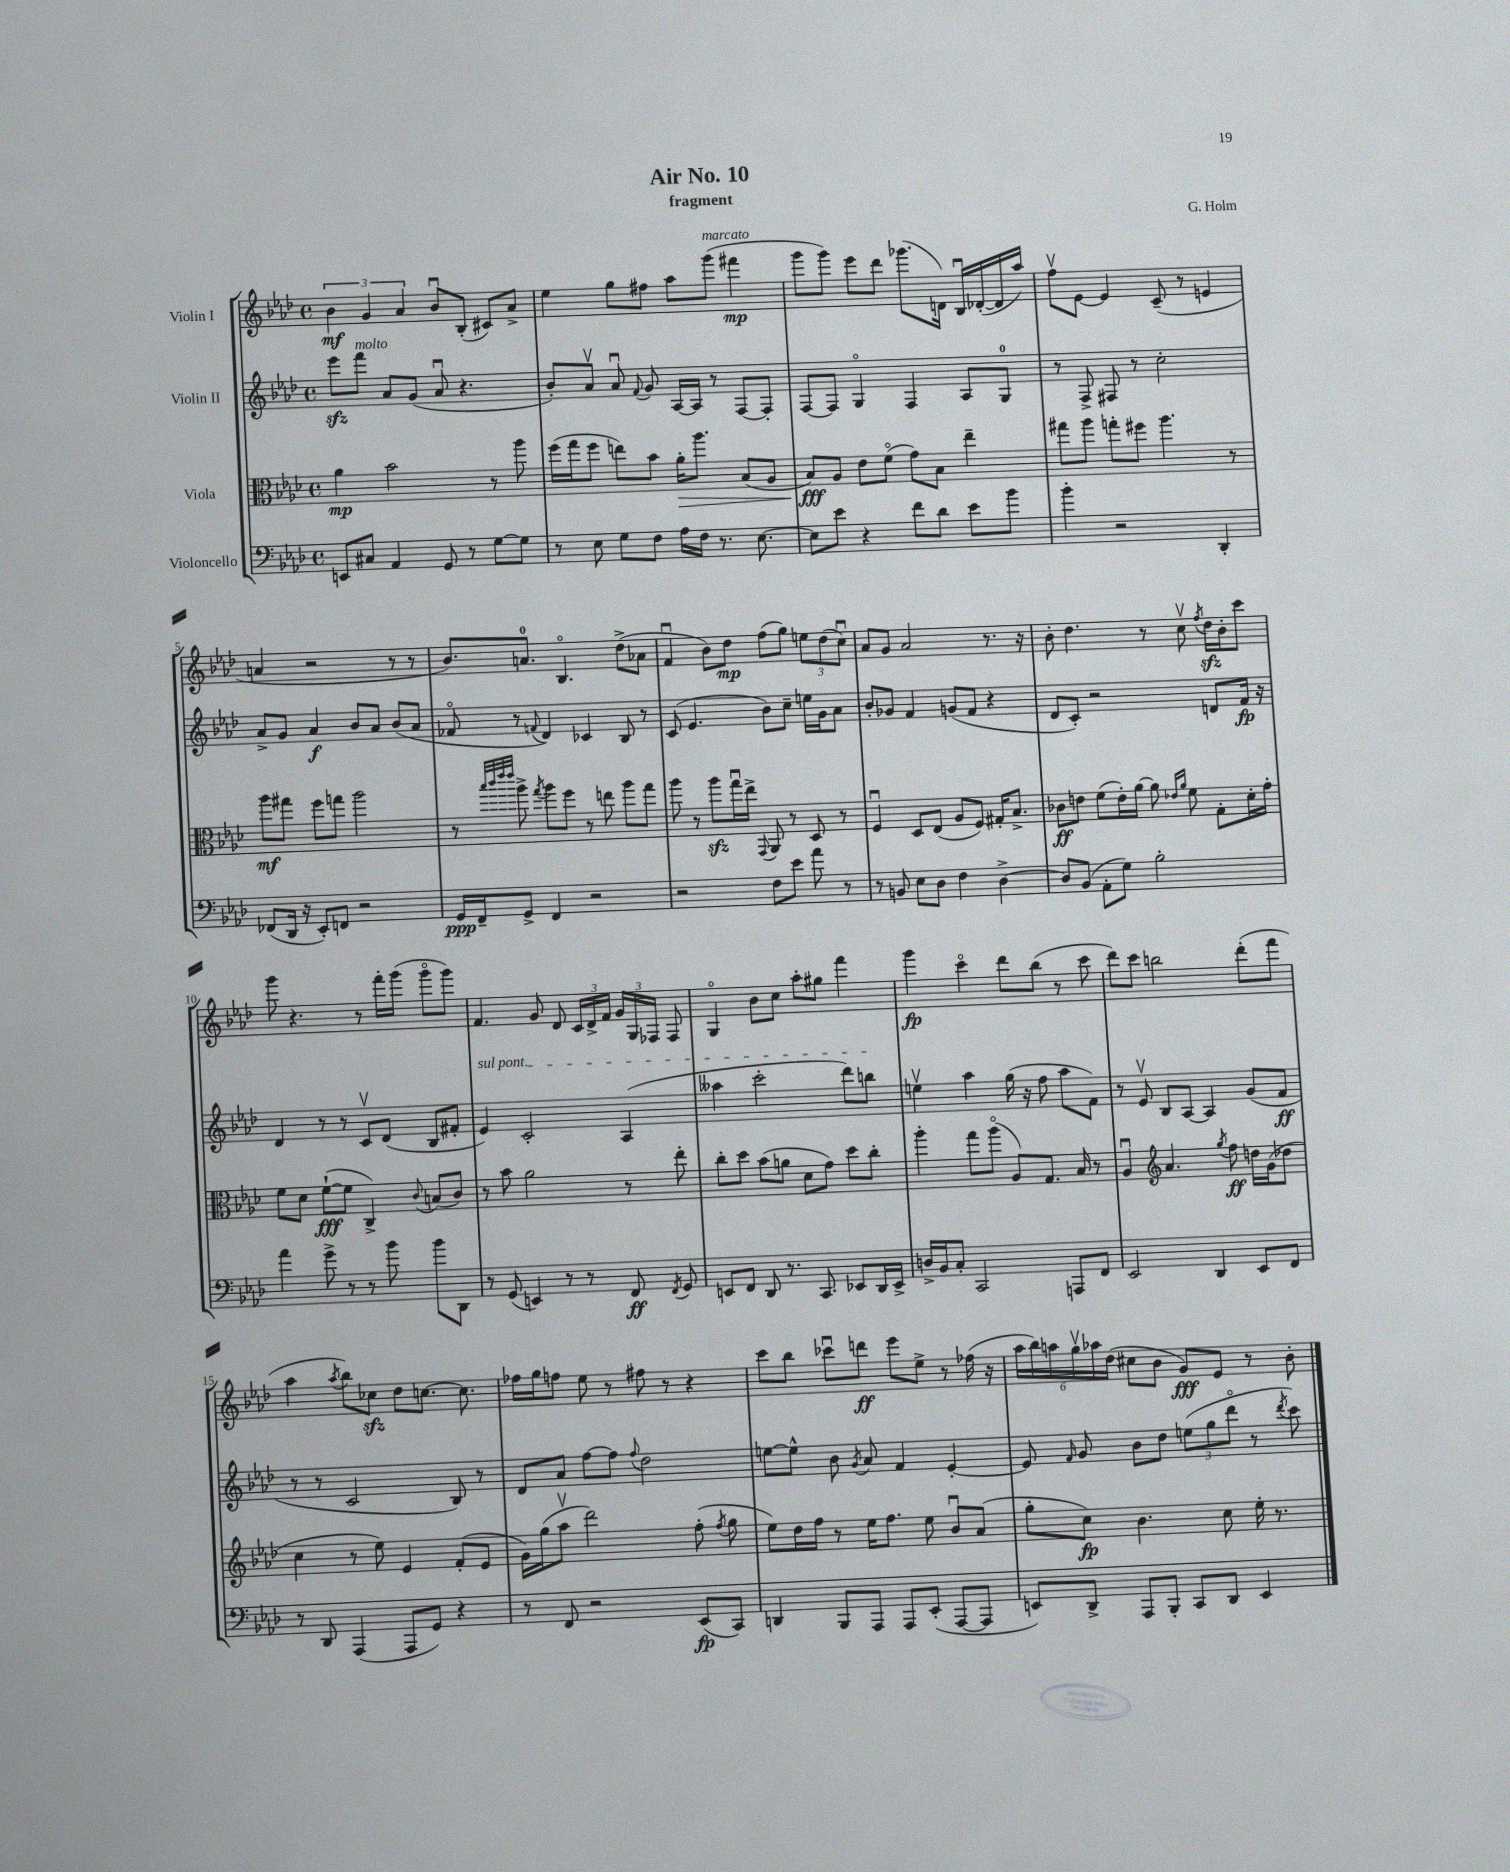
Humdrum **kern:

**kern	**kern	**kern	**kern
*staff4	*staff3	*staff2	*staff1
*clefF4	*clefC3	*clefG2	*clefG2
*k[b-e-a-d-]	*k[b-e-a-d-]	*k[b-e-a-d-]	*k[b-e-a-d-]
*M4/4	*M4/4	*M4/4	*M4/4
*met(c)	*met(c)	*met(c)	*met(c)
8EE	4a-	8eee-	6b-
8C#	.	8fff	.
.	.	.	6g
4AA-	2b-	8a-	.
.	.	.	6a-
.	.	(8g	.
8GG	.	8a-u	8b-u
8r	.	4.r	(8B-'
[8G	8r	.	8c#)
8G]	8aa-	.	8a-^
=	=	=	=
8r	(16ff	8b-')	4ee-
.	16gg	.	.
8E-	8ff	8a-v	.
8G	8ee)	8a-u	8gg
.	.	8qqf	.
8F	8b-	8g	8ff#
16A-	16a-'	[16A-	8aa-
16F	8.aa-	16A-]	.
8.r	.	8r	(8ggg
.	(8B-	[8F	4fff#
[8.E-	.	.	.
.	8A-	8F']	.
=	=	=	=
8E-]	8B-)	[8F	8ggg
8e-	8A-	8F]	8ggg)
4r	8e-	4Go	8eee-
.	(8fo	.	8ddd-
8f	8g)	4F	(8.ggg-
8d-	8B-	.	.
.	.	.	16d)
8e-	4ee-~	8A-	16B-u
.	.	.	([16d-'
8b-	.	8G	16d-]
.	.	.	16aa-)
=	=	=	=
4b-'	8gg#	8r	8ffv
.	8aa-	8F^	[8e-
2r	8gg'	8F#	4e-]
.	8ff#	8r	.
.	4.aa-	2cc'	(8c~
.	.	.	8r
4DD-'	.	.	4e
.	8r	.	.
=	=	=	=
(8FF-	8aa-	8a-^	4a
16DD-	8gg#	8g	.
16r	.	.	.
8EE-')	8ff	4a-	2r
8FF	8gg	.	.
2r	2aa-	8b-	.
.	.	8a-	.
.	.	(8b-	8r
.	.	8a-	8r
=	=	=	=
16GG	8r	8f-o	8.b-)
16FF~	.	.	.
.	32qqbb-	.	.
.	32qqccc	.	.
.	32qqeee-	.	.
.	32qqeee-	.	.
8GG^	8aa-^	8r	.
.	.	.	8.a
.	8qgg	8qqf	.
4FF	8aa-	4d-)	.
.	8ff	.	4.B-o
2r	8r	4c-	.
.	8ee	.	.
.	8aa-	8B-	(8dd-^
.	8gg	8r	8a-
=	=	=	=
2r	8aa-	(8c	4fu
.	8r	4.e-	.
.	8aa-	.	8b-)
.	16ggu	.	8dd-
.	16ee-^	.	.
.	8qqGG	.	.
8F	8AA-	8b-)	(8ff
8e-	8r	8cc~	8gg)
8a-	8D-	16ee	12ee
.	.	16g	.
.	.	.	(12dd-
8r	8r	8a-	.
.	.	.	12ccu)
=	=	=	=
8r	4Fu	8b-'	8a-
8BB	.	8g-	8g
8E-	8D-	4f	2a-
8D-	(8E-	.	.
4F	8A-	(8g	.
.	8F)	8f	.
[4D-^	16G#'	4r	8.r
.	8.B-^	.	.
.	.	.	16r
=	=	=	=
8D-]	8c-	8d-	8b-'
(8BB-	8e	8c')	4.dd-
8AA-'	(8f	2r	.
8G)	16e')	.	.
.	[16a-	.	.
2B-'	8a-]	.	8r
.	16qqe-	.	.
.	16qqa-	.	.
.	8f	.	8ccv
.	.	.	8qff
.	8G'	8d	16dd-
.	.	.	16b-'
.	16d-'	16f	8ccc
.	16g'	16r	.
=	=	=	=
4a-	8f	4d-	8ggg
.	8d-	.	4.r
8g^	([8f`	8r	.
8r	8f]	8r	.
8r	4C^)	8cv	8r
8b-	.	(8d-	16fff'
.	.	.	(16ggg
.	8qqc	.	.
8b-	(8B	8B-	8gggo
8DD-	8c)	8f#'	8ggg)
=	=	=	=
8r	8r	4e-)	4.f
(8GG	8b-	.	.
4EE)	2a-	2c'	.
.	.	.	8g
8r	.	.	8d-
8r	.	.	24c
.	.	.	24d-^
.	.	.	24f
8FF	8r	(4A-	24g
.	.	.	24G
.	.	.	24F-
8qFF	.	.	.
8GG	8ee-'	.	8F-
=	=	=	=
8EE	8cc'	4aa--	4Go
8FF	8dd-	.	.
8DD-	(8b-	2ccc'	8b-
8.r	8a	.	8cc
.	8d-	.	8aa-'
8.CC	.	.	.
.	8g)	.	8gg#
8EE-	8dd-	8ddd-)	4fff
16DD-	8cc'	8bb	.
16EE-^	.	.	.
=	=	=	=
16D^	4aa-'	4eev	4ggg
16BB-	.	.	.
8C'	.	.	.
2CC	8gg	4aa-	4ccco
.	(8aa-o	.	.
.	8A-)	(16gg	8ddd-
.	.	16r	.
.	8.G	8ff	(8bb-
8AAA	.	8aa-	8r
.	16B-	.	.
8FF	8r	8f)	8ccc
=	=	=	=
2EE-	4A-u	8r	8ddd-)
.	.	8e-v	8ccc
*	*clefG2	*	*
.	4.a-	8B-	2bb
.	.	[8A-	.
4DD-	.	4A-]	.
.	8qgg	.	.
.	8ff	.	.
8EE-	16dd	(8g	(8ddd-'
.	(16g	.	.
8FF	8dd-	8f	8fff
=	=	=	=
8r	4cc	8r	4aa-
8DD-	.	8r	.
.	.	.	8qaa-
(4AAA-	8r	2c	8bb-)
.	8ee-)	.	8cc-
8AAA-	4e-	.	8dd-
8GG)	.	.	[8.cc
4r	(8f'	8B-)	.
.	.	.	8.cc]
.	8e-	8r	.
=	=	=	=
8r	16g)	8d-	16ff-
.	(16gg	.	16gg
8FF	8aa-v	8a-	8ff
2r	2ddd-)	[8ff	8ee-
.	.	8ff]	8r
.	.	8qqff	.
.	.	2dd-	8ff#
.	.	.	8r
(8EE-	(8ff'	.	4r
.	8qff	.	.
8CC)	8gg	.	.
=	=	=	=
4DD	8ee-)	[8ee	8ccc
.	16dd-	8ee^^]	8bb-
.	16ff	.	.
8BBB-	8r	8b-	8ccc-u
.	.	8qg	.
8AAA-	16ee-	8a-	8ddd
.	8.ff	.	.
8AAA-	.	4f	8eee-
(8EE-'	8ee-	.	8ee-^
[8AAA-	8b-u	[4e-'	8r
8AAA-]	(8a-	.	(16ff-
.	.	.	16r
=	=	=	=
8EE)	8gg'	8e-]	24aa-
.	.	.	24bb-)
.	.	.	24aa
.	.	16qqf	.
8DD-^	8cc)	8g	24ggv
.	.	.	24aa-
.	.	.	(24dd-
8AAA-	4.b-	8b-	8cc#
8BBB-'	.	8dd-	8b-
8CC	.	(12ee	8g)
.	.	12gg	.
8DD-	8cc	.	8e-
.	.	12ddd-o	.
4EE	16ee-'	8r	8r
.	8.r	.	.
.	.	8qddd-	.
.	.	8ccc)	8b-'
==	==	==	==
*-	*-	*-	*-
